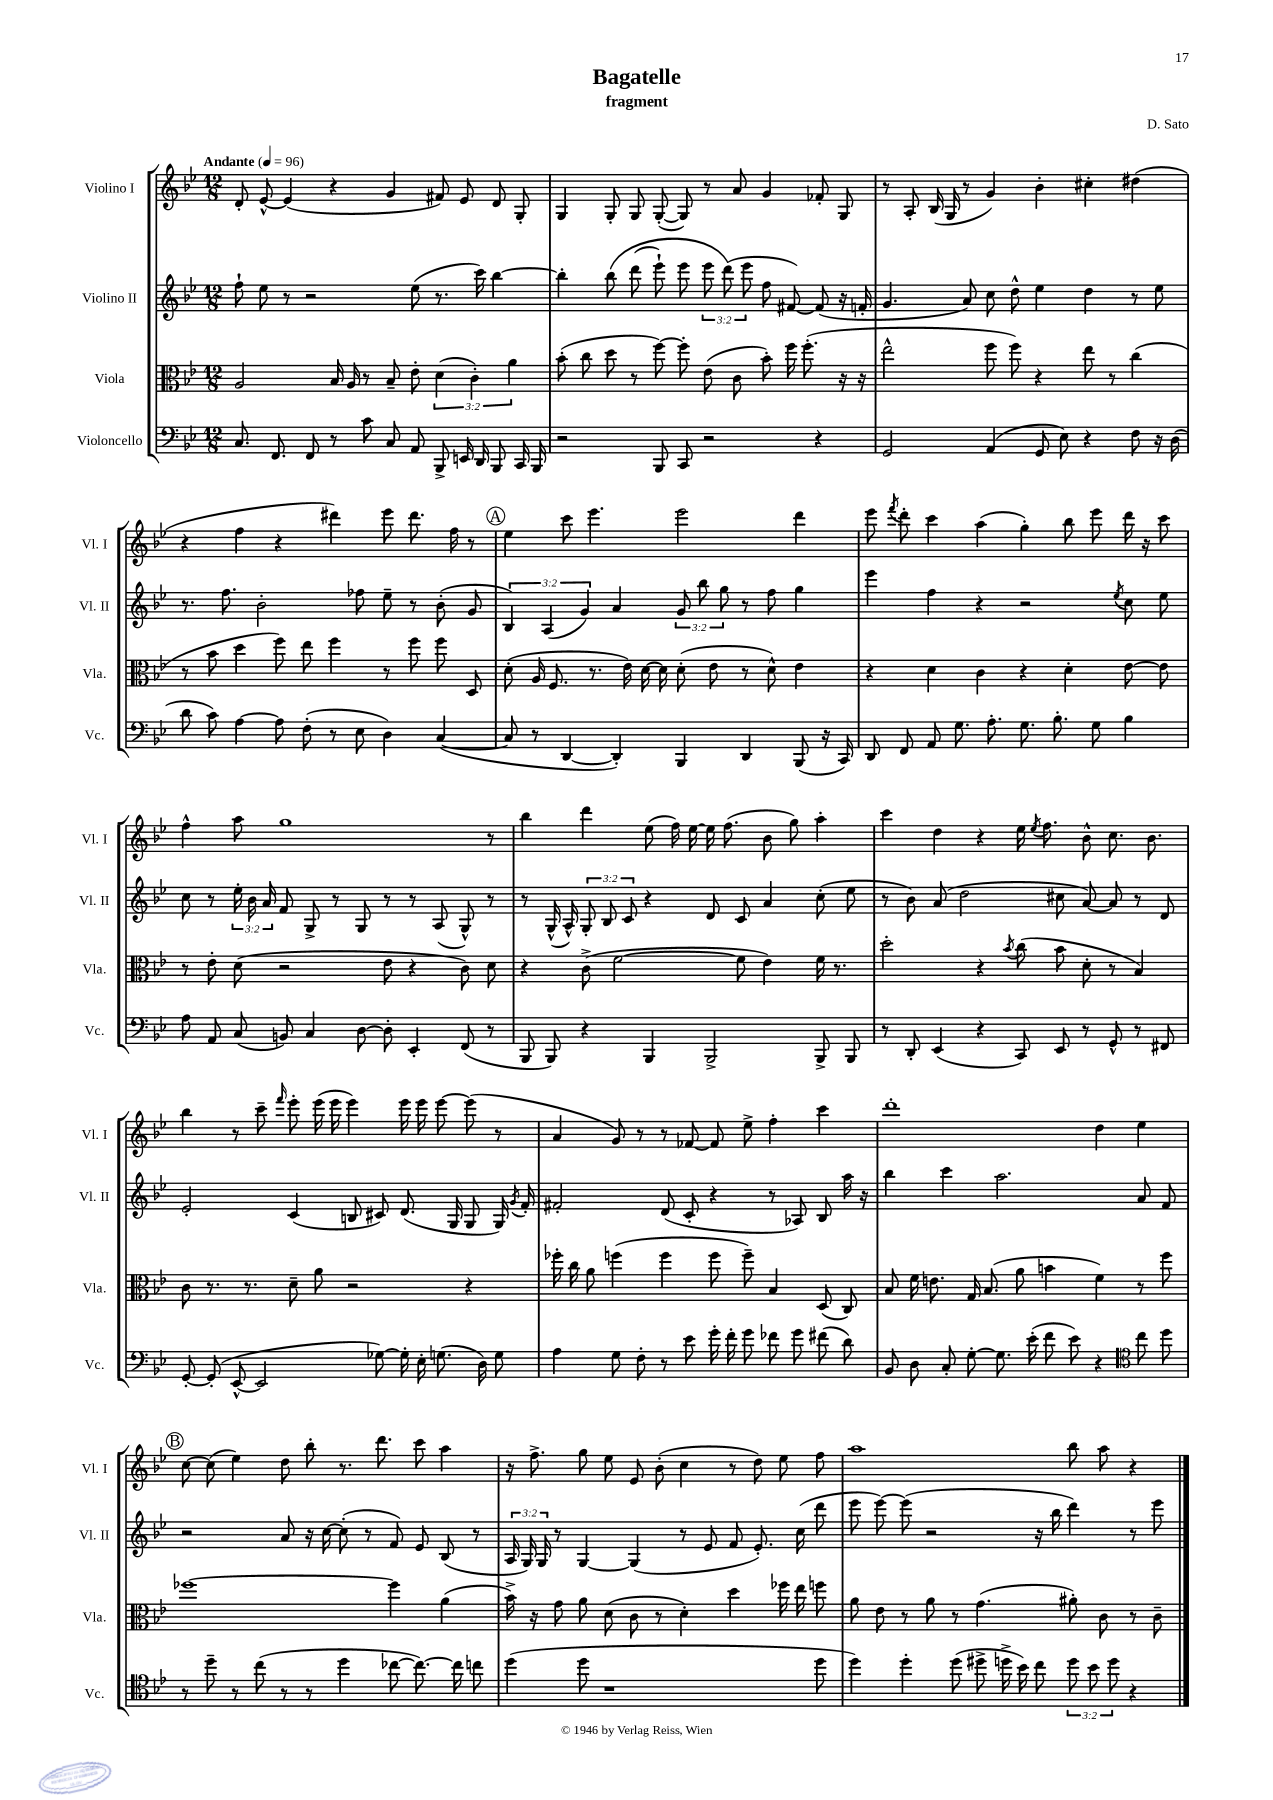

**kern	**kern	**kern	**kern
*part4	*part3	*part2	*part1
*staff4	*staff3	*staff2	*staff1
*I"Violoncello	*I"Viola	*I"Violino II	*I"Violino I
*I'Vc.	*I'Vla.	*I'Vl. II	*I'Vl. I
*clefF4	*clefC3	*clefG2	*clefG2
*k[b-e-]	*k[b-e-]	*k[b-e-]	*k[b-e-]
*M12/8	*M12/8	*M12/8	*M12/8
*MM96	*MM96	*MM96	*MM96
=1	=1	=1	=1
!	!	!	!LO:TX:a:B:t=Andante
8.C/	2A/	8ff`\	8d'/
.	.	8ee-\	[8e-^^/
8.FF/	.	.	.
.	.	8r	(4e-/]
8FF/	.	2r	.
8r	16B-/	.	4r
.	16A/	.	.
8c\	8r	.	.
8C/	8B-~/	.	4g/
8AA/	8e-'\	(8ee-\	.
8BBB-^/	(6d\	8.r	8f#X/)
16EEn/	.	.	8e-/
.	6c'\)	.	.
16DD/	.	16ccc\)	.
8BBB-/	.	[4bb-\	8d/
.	6a\	.	.
16CC/	.	.	8G'/
16BBB-/	.	.	.
=2	=2	=2	=2
2r	(8b-'\	4bb-'\]	4G/
.	8cc\	.	.
.	8dd\	(8bb-\	8G'/
.	8r	(8ddd\	8G/
8BBB-/	[8ff\)	8eee-`\)	([8G'/
8CC/	8ff'\]	8eee-\	8G/])
2r	(8e-\	12eee-\	8r
.	.	(12ddd\)	.
.	8c\	.	8a/
.	.	12eee-\	.
.	8b-'\)	8ff\	4g/
.	16ff\	[8f#X/)	.
.	(8.ff'\	.	.
4r	.	(8f#/]	8f-X'/
.	16r	16r	8G/
.	16r	16fn'/	.
=3	=3	=3	=3
2GG/	2ee-^^\	4.g/	8r
.	.	.	8A'/
.	.	.	(16B-/
.	.	.	16G/
.	.	8a/)	8r
(4AA/	8ff\	8cc\	4g/)
.	8ff\)	8dd^^\	.
8GG/	4r	4ee-\	4b-'\
8E-\)	.	.	.
4r	8ee-\	4dd\	4cc#X'\
.	8r	.	.
8F\	(4cc\	8r	(4dd#X\
16r	.	8ee-\	.
(16D\	.	.	.
!!LO:LB:g=z
=4	=4	=4	=4
8d\	8r	8.r	4r
8c\)	8b-\	.	.
.	.	8.ff\	.
[4A\	4dd\	.	4ff\
.	.	2b-'\	.
8A\]	8ff\)	.	4r
(8F'\	8ee-\	.	.
8r	4ff\	.	4ddd#X\)
8E-\	.	8ff-X\	.
4D\)	8r	8ee-~\	8eee-\
.	8ff\	8r	8.ddd#\
([4C/	8ff\	(8b-'\	.
.	.	.	16ff\
.	8D/	8g/	8r
!!LO:REH:place=s1:t=A
=5	=5	=5	=5
8C/]	(8d'\	6B-/)	4ee-\
8r	16A/	.	.
.	.	(6A/	.
.	8.F/	.	.
[4DD/	.	.	8ccc\
.	.	6g/)	.
.	8.r	.	4.eee-\
4DD'/])	.	4a/	.
.	16e-\)	.	.
.	[16d\	.	.
.	16d\]	.	.
4BBB-/	(8d'\	12g/	2eee-\
.	.	12bb-\	.
.	8e-\	.	.
.	.	12gg\	.
4DD/	8r	8r	.
.	8d^^\)	8ff\	.
(8BBB-/	4e-\	4gg\	4ddd\
16r	.	.	.
16CC/)	.	.	.
=6	=6	=6	=6
8DD/	4r	4eee-\	8eee-\
.	.	.	8qfff/
8FF/	.	.	8ddd'\
8AA/	4d\	4ff\	4ccc\
8.G\	.	.	.
.	4c\	4r	(4aa\
8.A'\	.	.	.
8.G\	4r	2r	4gg'\)
8.B-'\	.	.	.
.	4d'\	.	8bb-\
8G\	.	.	8eee-\
.	.	8qee-/	.
4B-\	[8e-\	8cc\	16ddd\
.	.	.	16r
.	8e-\]	8ee-\	8ccc\
!!LO:LB:g=z
=7	=7	=7	=7
8A\	8r	8cc\	4ff^^\
8AA/	8e-'\	8r	.
(8C/	(8d\	24ee-'\	8aa\
.	.	24b-\	.
.	.	24a/	.
8BBn/)	2r	8f/	1gg
4C/	.	8G^/	.
.	.	8r	.
[8D\	.	8G/	.
8D'\]	8e-\	8r	.
4EE-'/	4r	8r	.
.	.	(8A/	.
(8FF/	8c\)	8G^^/)	.
8r	8d\	8r	8r
=8	=8	=8	=8
8BBB-/	4r	8r	4bb-\
8BBB-/)	.	(16G^^/	.
.	.	16A^^/)	.
4r	(8c^\	12G'/	4ddd\
.	.	12B-/	.
.	[2f\	.	.
.	.	12c/	.
4BBB-/	.	4r	(8ee-\
.	.	.	16ff\)
.	.	.	[16ee-\
2BBB-^/	.	8d/	16ee-\]
.	.	.	(8.ff\
.	8f\]	8c/	.
.	4e-\)	4a/	8b-\
.	.	.	8gg\)
8BBB-^/	16f\	(8cc'\	4aa'\
.	8.r	.	.
8BBB-/	.	8ee-\	.
=9	=9	=9	=9
8r	2dd'\	8r	4ccc\
8DD'/	.	8b-\)	.
(4EE-/	.	(8a/	4dd\
.	.	2dd\	.
4r	4r	.	4r
.	8qb-/	.	.
8CC/)	(8cc\	.	16ee-\
.	.	.	8qee-/
.	.	.	8.ff\
8EE-/	8b-\	8cc#X\	.
8r	8d'\	[8a/)	8b-^^\
8GG^^/	8r	8a/]	8.cc\
8r	4B-/)	8r	.
.	.	.	8.b-\
8FF#X/	.	8d/	.
!!LO:LB:g=z
=10	=10	=10	=10
[8GG'/	8c\	2e-'/	4bb-\
(8GG'/]	8.r	.	.
[8EE-^^/	.	.	8r
.	8.r	.	.
2EE-/]	.	.	8ccc~\
.	.	.	16qqfff/
.	8d~\	(4c/	8eee-'\
.	8a\	.	(16eee-\
.	.	.	16eee-\
.	2r	8Bn/	4eee-\)
[8G-X\)	.	8c#X/)	.
16G-'\]	.	(8.d/	16eee-\
16E-'\	.	.	16eee-\
(8.Gn\	.	.	[8eee-\
.	.	16G/	.
.	4r	8G/	(8eee-\]
16D\)	.	.	.
8G\	.	16G/)	8r
.	.	8qg/	.
.	.	16f'/	.
=11	=11	=11	=11
4A\	16ff-X'\	2f#X'/	4a/
.	16cc\	.	.
.	8a\	.	.
8G\	(4ffn\	.	8g/)
8F'\	.	.	8r
8r	4ff\	(8d/	8r
8e-\	.	8c'/	[8f-X/
16g'\	8ff\	4r	8f-/]
16f'\	.	.	.
8g\	8ff~\)	.	8ee-^\
8f-X\	4B-/	8r	4ff'\
8g\	.	8A-X/)	.
(8f#X\	(8D/	8B-/	4ccc\
8d\)	8C/)	16aa\	.
.	.	16r	.
=12	=12	=12	=12
8BB-/	8B-/	4bb-\	1ddd'
8D\	16f\	.	.
.	8.en\	.	.
8C'/	.	4ccc\	.
[8G'\	16G/	.	.
.	(8.B-/	.	.
8.G\]	.	2.aa\	.
.	8a\	.	.
(16e-'\	.	.	.
8f\	4bn\	.	.
8e-\)	.	.	.
4r	4f\)	.	4dd\
*clefC4	*	*	*
8cc\	8r	8a/	4ee-\
8dd\	8ff\	8f/	.
!!LO:LB:g=z
!!LO:REH:place=s1:t=B
=13	=13	=13	=13
8r	[1ff-X	2r	[8cc\
8dd~\	.	.	(8cc\]
8r	.	.	4ee-\)
(8cc\	.	.	.
8r	.	8a/	8dd\
8r	.	16r	8bb-'\
.	.	[16cc\	.
4dd\	.	(8cc'\]	8.r
.	.	8r	.
.	.	.	8.ddd\
[8cc-X\	4ff-\]	8f/)	.
8.cc-\_)	.	8e-/	8ccc\
.	(4a\	(8B-/	4aa\
16cc-\]	.	.	.
8ccn\	.	8r	.
=14	=14	=14	=14
(4dd\	16b-^\)	24A/	16r
.	.	24G/)	.
.	16r	.	8.ff^\
.	.	24G/	.
.	8g\	8r	.
8dd\	8a\	[4G/	8gg\
1r	(8d\	.	8ee-\
.	8c\	(4G/]	8e-/
.	8r	.	(8b-'\
.	4d'\)	8r	4cc\
.	.	8e-/	.
.	4dd\	8f/	8r
.	.	8.e-'/)	8dd\)
.	16ff-X\	.	8ee-\
.	16ee-\	(16cc\	.
8dd\	8ffn\	8ddd\	8ff\
=15	=15	=15	=15
4dd\)	8a\	8eee-\	1aa
.	8e-\	[8eee-\)	.
4dd'\	8r	(8eee-\]	.
.	8a\	2r	.
(8dd\	8r	.	.
8dd#X^\	(4.g\	.	.
16ddn^\	.	.	.
16b-\)	.	.	.
8cc\	.	16r	.
.	.	16bb-\	.
12dd\	8a#X'\)	4ddd\)	8bb-\
12b-\	.	.	.
.	8c\	.	8aa\
12dd\	.	.	.
4r	8r	8r	4r
.	8c~\	8eee-\	.
==	==	==	==
*-	*-	*-	*-
